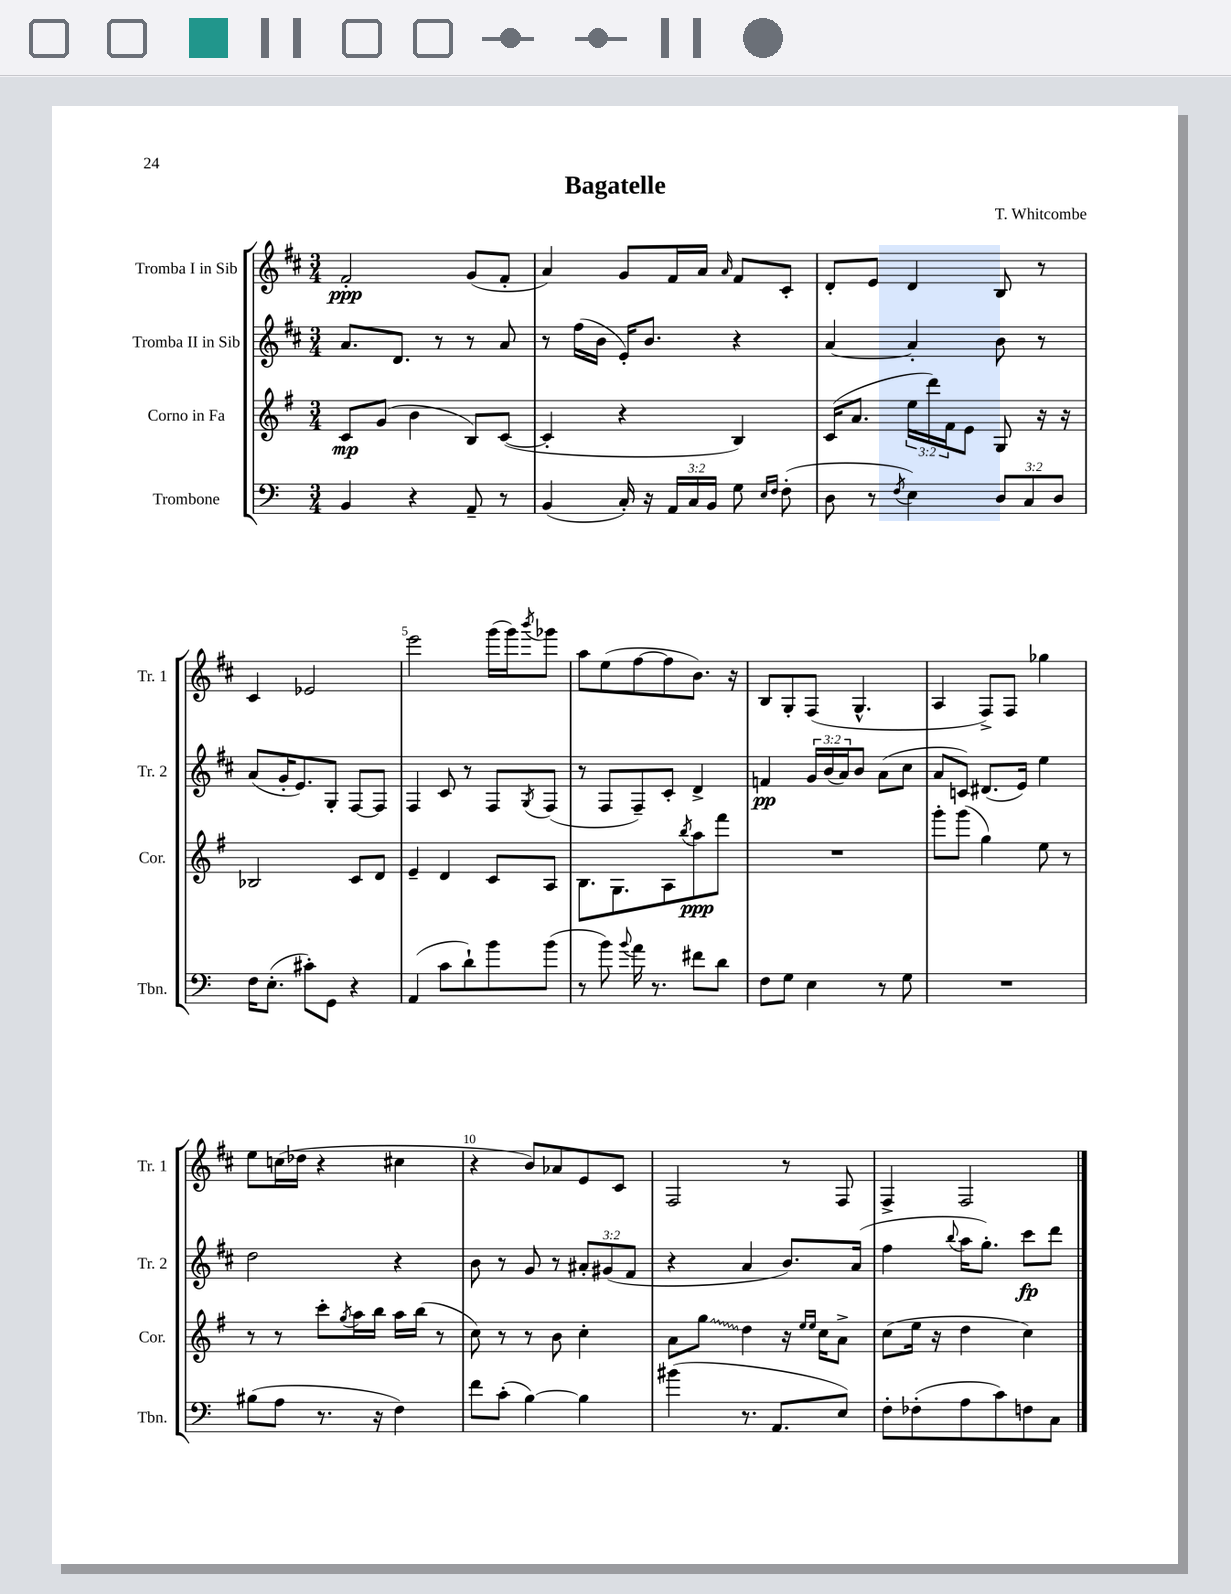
\header { title = "Bagatelle" composer = "T. Whitcombe" }
<<
\new StaffGroup <<
\new Staff = "s0" \with { instrumentName = "Tromba I in Sib" shortInstrumentName = "Tr. 1" } {
    \clef treble \key d \major \numericTimeSignature \time 3/4
    fis'2-.\ppp g'8( fis'8-. |
    a'4) g'8 fis'16 a'16 \grace { a'16 } fis'8 cis'8-. |
    d'8-. e'8 d'4 b8 r8 |
    cis'4 ees'2 |
    e'''2 g'''16( g'''16) \acciaccatura { b'''8 } ges'''8 |
    a''8 e''8( fis''8~ fis''8 b'8.) r16 |
    b8 g8-. fis8( g4.-^ |
    a4 fis8->) fis8 ges''4 |
    e''8 c''16( des''16 r4 cis''4 |
    r4 b'8) aes'8 e'8 cis'8 |
    fis2 r8 fis8 |
    fis4-> fis2 \bar "|." |
}
\new Staff = "s1" \with { instrumentName = "Tromba II in Sib" shortInstrumentName = "Tr. 2" } {
    \clef treble \key d \major \numericTimeSignature \time 3/4 \override Staff.TupletNumber.text = #tuplet-number::calc-fraction-text
    a'8. d'8. r8 r8 a'8 |
    r8 fis''16( b'16 e'16-.) b'8. r4 |
    a'4~ a'4-. b'8 r8 |
    a'8( g'16-. e'8.) g8-. fis8~ fis8 |
    fis4 cis'8 r8 fis8 \acciaccatura { g8 } fis8( |
    r8 fis8 fis8--) cis'8-. d'4-> |
    f'4\pp \tuplet 3/2 { g'16 b'16( a'16) } b'8 a'8( cis''8 |
    a'8 c'8) dis'8.( e'16) e''4 |
    d''2 r4 |
    b'8 r8 g'8 r8 \tuplet 3/2 { ais'8-. gis'8( fis'8 } |
    r4 a'4 b'8.) a'16( |
    fis''4 \appoggiatura { b''8 } a''16 g''8.-.) cis'''8\fp d'''8 \bar "|." |
}
\new Staff = "s2" \with { instrumentName = "Corno in Fa" shortInstrumentName = "Cor." } {
    \clef treble \key g \major \numericTimeSignature \time 3/4 \override Staff.TupletNumber.text = #tuplet-number::calc-fraction-text
    c'8\mp g'8( b'4 b8) c'8~( |
    c'4-. r4 b4) |
    c'16( a'8. \tuplet 3/2 { e''16 d'''16) fis'16 } e'8 g8 r16 r16 |
    bes2 c'8 d'8 |
    e'4-- d'4 c'8 a8 |
    b8. g8. a8 \acciaccatura { b''8 } a''8\ppp fis'''8 |
    R2. |
    g'''8-. g'''8( g''4) e''8 r8 |
    r8 r8 c'''8-. \acciaccatura { g''8 } a''16 b''16 a''16 b''16( r8 |
    c''8) r8 r8 b'8 c''4-. |
    a'8 \once \override Glissando.style = #'zigzag g''8\glissando d''4 r16 \grace { e''16 e''16 } c''16 a'8-> |
    c''8( e''16 r16 d''4 c''4) \bar "|." |
}
\new Staff = "s3" \with { instrumentName = "Trombone" shortInstrumentName = "Tbn." } {
    \clef bass \key c \major \numericTimeSignature \time 3/4 \override Staff.TupletNumber.text = #tuplet-number::calc-fraction-text
    b,4 r4 a,8-- r8 |
    b,4( c16-.) r16 \tuplet 3/2 { a,16 c16 b,16 } g8 \grace { e16 f16 } f8-.( |
    d8 r8 \acciaccatura { f8 } e4) \tuplet 3/2 { d8 c8 d8 } |
    f16 e8.-.( cis'8-.) g,8 r4 |
    a,4( c'8 d'8-!) b'8 b'8( |
    r8 b'8) \appoggiatura { b'8 } a'16 r8. fis'8 d'8 |
    f8 g8 e4 r8 g8 |
    R2. |
    bis8( a8 r8. r16 f4) |
    f'8 c'8-.( b4~) b4 |
    bis'4( r8. a,8. e8) |
    f8-. fes8-.( a8 c'8) f8 c8 \bar "|." |
}
>>
>>
\layout { \context { \Score \override BarNumber.break-visibility = ##(#f #t #t) barNumberVisibility = #(every-nth-bar-number-visible 5) } }
